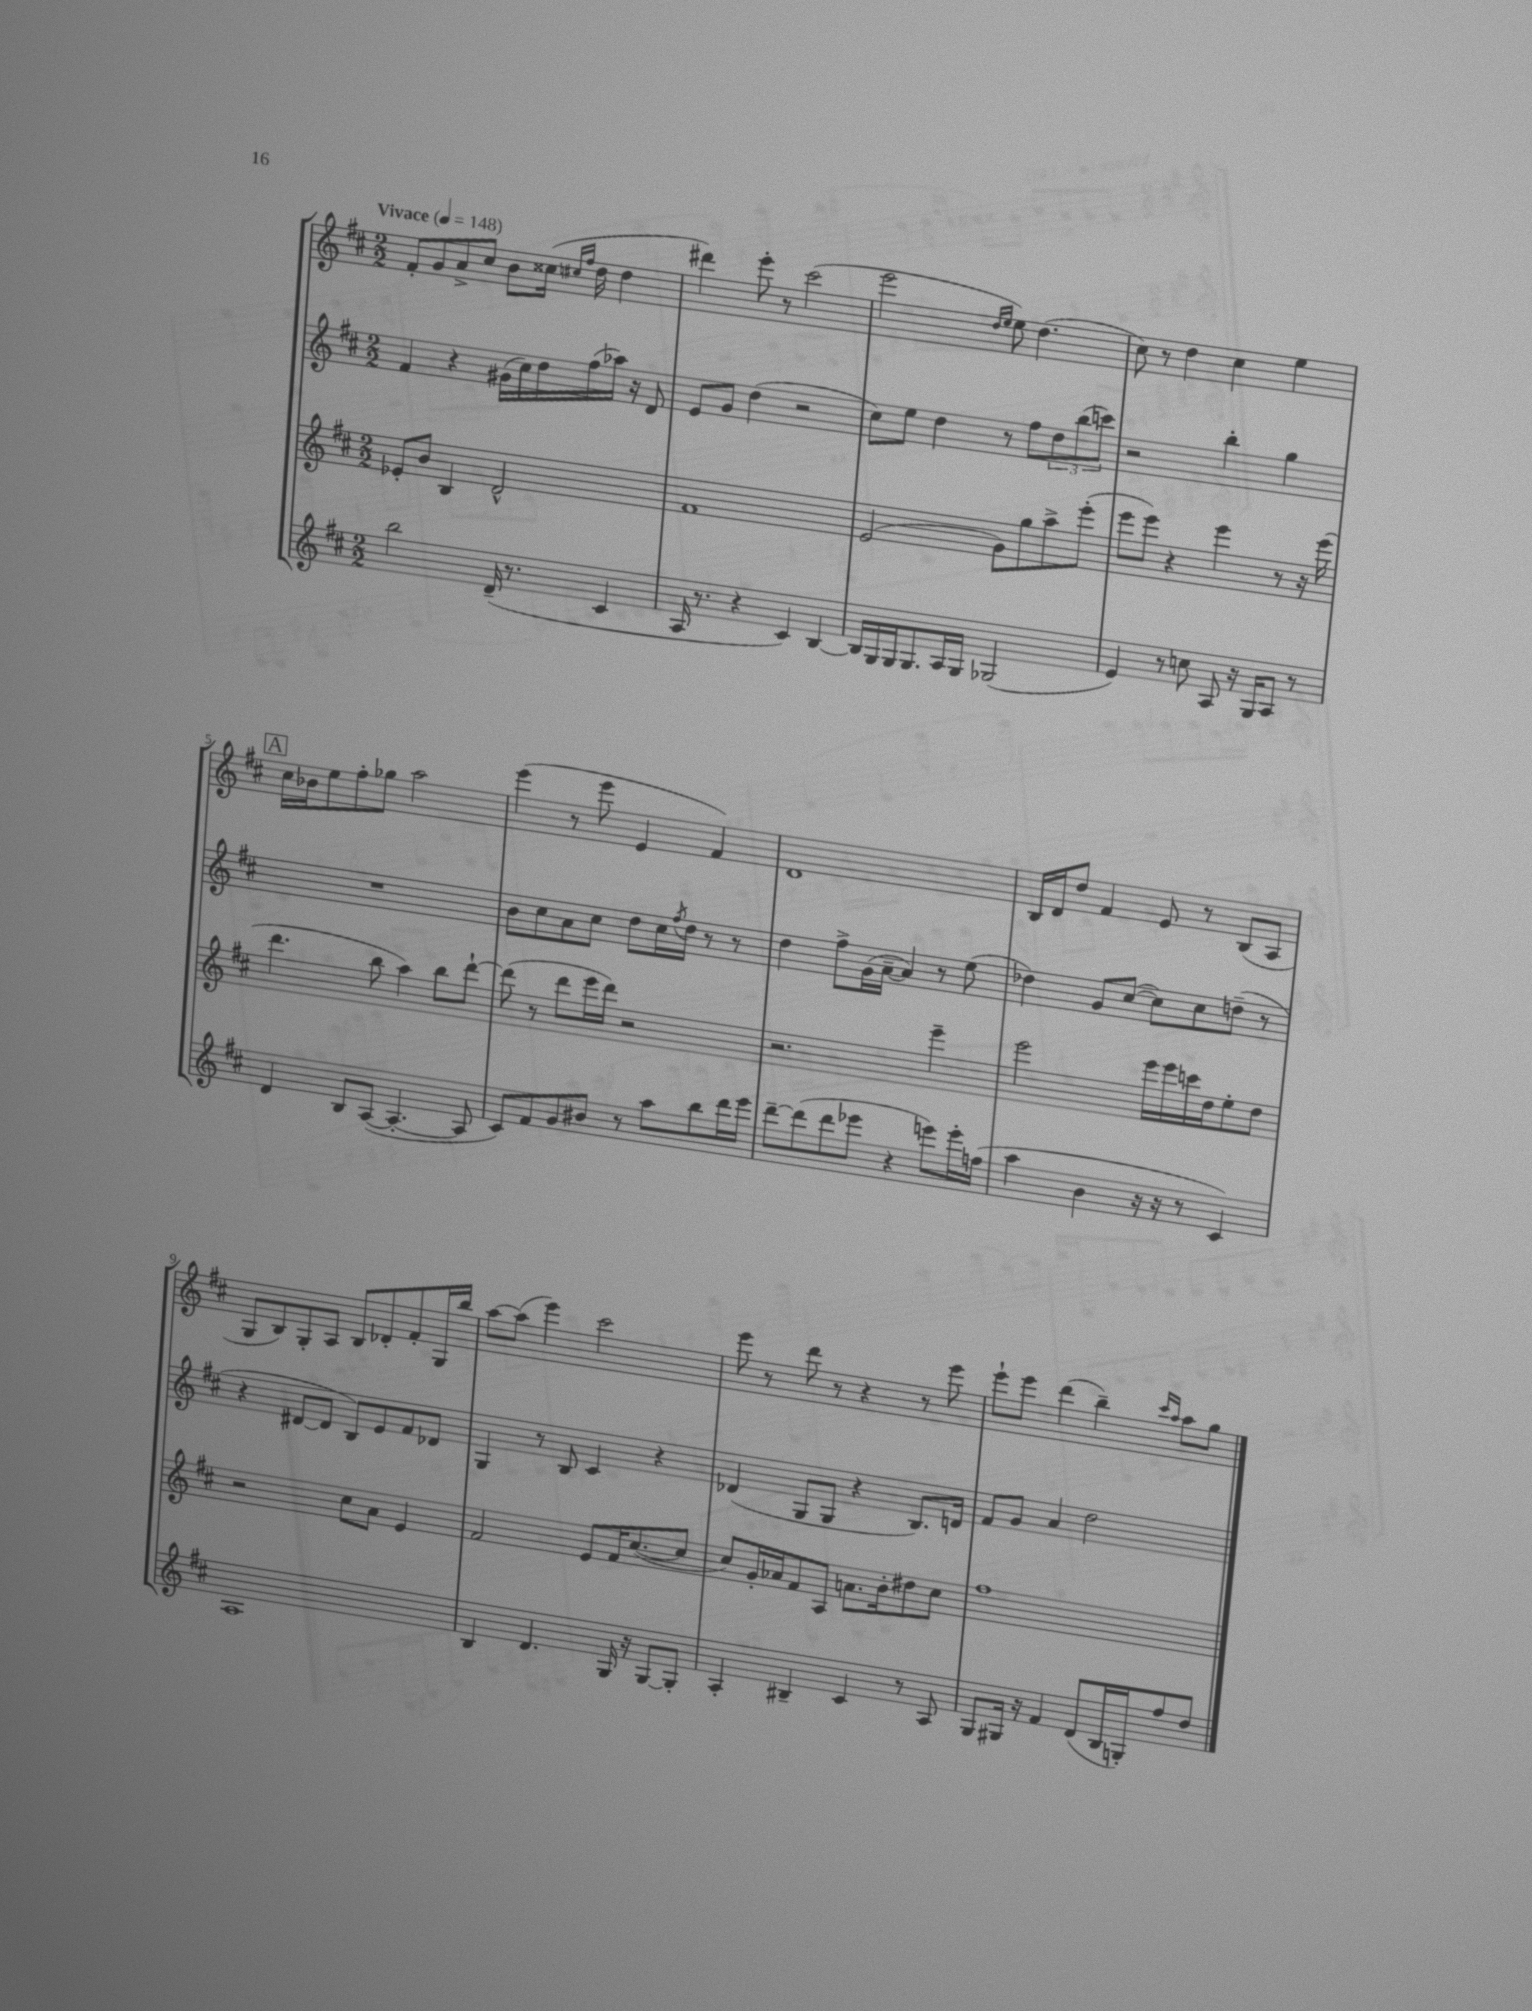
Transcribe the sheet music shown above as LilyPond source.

<<
\new StaffGroup <<
\new Staff = "s0" {
    \clef treble \key d \major \numericTimeSignature \time 2/2 \tempo "Vivace" 4 = 148
    fis'8-. g'8 a'8-> cis''8 b'8 cisis''16( \grace { cis''16 fis''16 } d''16 d''4 |
    dis'''4) e'''8-. r8 cis'''2( |
    e'''2 \grace { d''16 e''16 } e''8) d''4.( |
    cis''8) r8 d''4 cis''4 e''4 |
    \mark \markup { \box "A" } cis''16 bes'16 e''8 fis''8-. ges''8 a''2 |
    e'''4( r8 e'''8 e'4 fis'4) |
    d'1 |
    b16 d'16 d''8 fis'4 e'8 r8 b8( a8 |
    g8 b8) g8-. a8 b8 des'8-. fis'8-. g16 b''16 |
    a''8~ a''8( e'''4) cis'''2 |
    e'''8 r8 d'''8 r8 r4 r8 e'''8 |
    e'''8-! e'''8 d'''4( b''4--) \grace { cis'''16 a''16 } a''8 g''8 \bar "|." |
}
\new Staff = "s1" {
    \clef treble \key d \major \numericTimeSignature \time 2/2
    fis'4 r4 gis'16( cis''16) d''16 fis''16( aes''16) r16 d'8 |
    e'8 g'8 d''4( r2 |
    cis''8) e''8 d''4 r8 fis''8 \tuplet 3/2 { d''8 b''8( c'''8) } |
    r2 b''4-. g''4 |
    \mark \markup { \box "A" } R1 |
    b'8 cis''8 a'8 cis''8 d''8 cis''16 \acciaccatura { fis''8 } d''16 r8 r8 |
    d''4 fis''8-> g'16( a'16~-- a'4) r8 e''8( |
    des''4) g'8 cis''8~( cis''8) cis''8 d''8--( r8 |
    r4 dis'8~ dis'8 b8) e'8 fis'8 des'8 |
    g4 r8 b8 cis'4 r4 |
    des'4( g8 g8 r4 b8.) d'16 |
    fis'8 g'8 a'4 d''2 \bar "|." |
}
\new Staff = "s2" {
    \clef treble \key d \major \numericTimeSignature \time 2/2
    ees'8-. b'8 b4 d'2-^ |
    fis'1 |
    e'2( g'8) g''8 a''8-> e'''8-.( |
    e'''8 e'''8) r4 e'''4 r8 r16 e'''16( |
    \mark \markup { \box "A" } d'''4. b''8 a''4) b''8 d'''8~-! |
    d'''8( r8 d'''8 e'''16 d'''16) r2 |
    r2. e'''4-- |
    e'''2 e'''16 e'''16 c'''16 d''16 e''8-. d''8 |
    r2 cis''8 a'8 e'4 |
    fis'2 e'8 fis'16 cis''8.~( cis''8 |
    cis''8) g'16-. aes'16 fis'8 a8 a'8. b'16-. dis''8 cis''8 |
    fis''1 \bar "|." |
}
\new Staff = "s3" {
    \clef treble \key d \major \numericTimeSignature \time 2/2
    b''2 d'16--( r8. cis'4 |
    a16 r8. r4 cis'4) b4~ |
    b16 g16 g16 g8. a16 g16 ges2( |
    e'4) r8 c''8 a8 r16 g16 a8 r8 |
    \mark \markup { \box "A" } d'4 b8 a8~( a4.~-. a8 |
    cis'8) fis'8 g'8 bis'8 r8 a''8 b''8 d'''16 e'''16 |
    d'''8~-- d'''8( d'''8 ees'''8 r4 e'''8) e'''16-. f''16( |
    a''4 b'4 r16 r16 r8 cis'4) |
    a1 |
    b4 d'4. g16 r16 g8~ g8-. |
    a4-. bis4-- cis'4 r8 a8 |
    g8 gis16 r16 fis'4 d'8( b16 g16-.) fis''8 d''8 \bar "|." |
}
>>
>>
